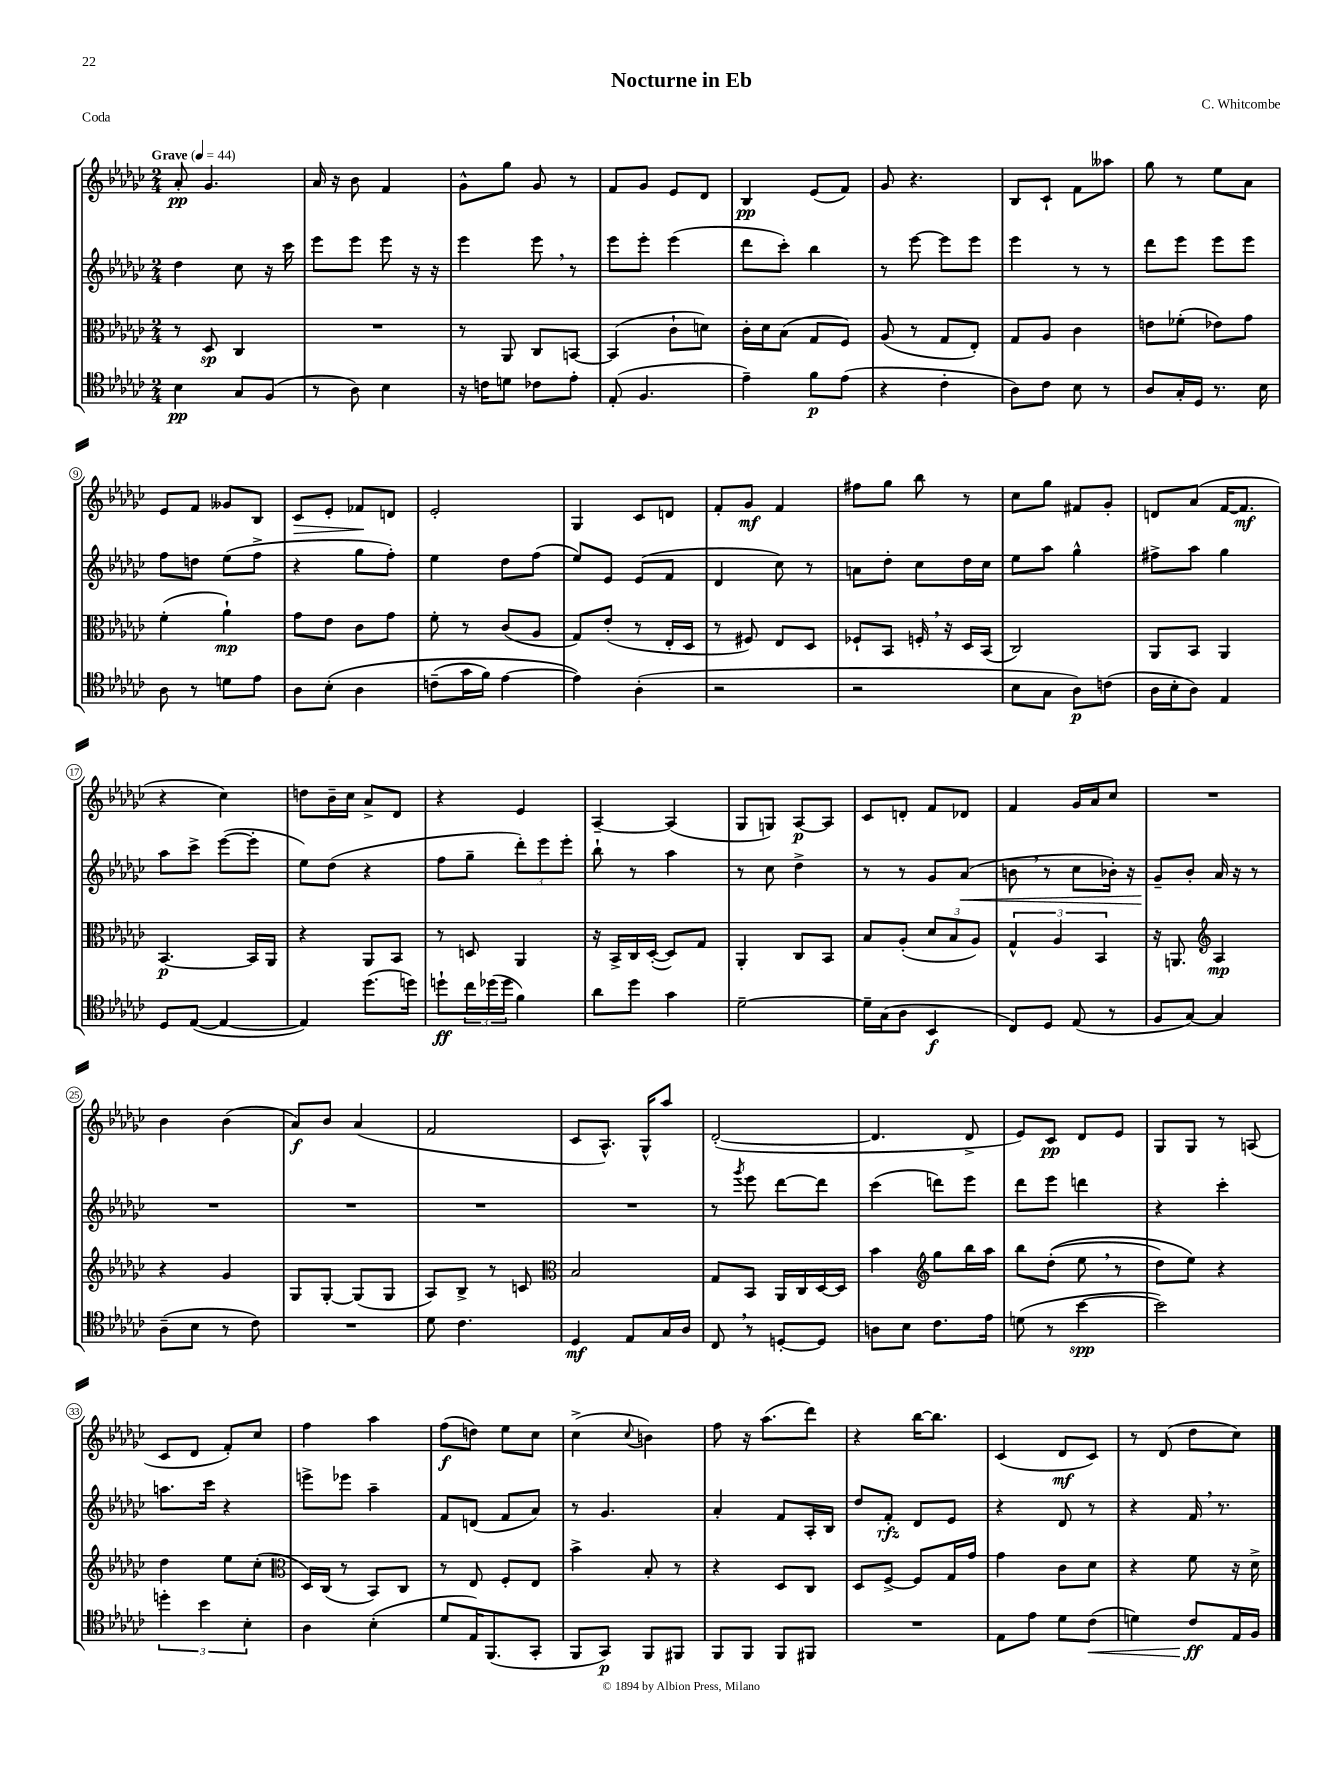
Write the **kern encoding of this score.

**kern	**kern	**kern	**kern
*staff4	*staff3	*staff2	*staff1
*clefC4	*clefC3	*clefG2	*clefG2
*k[b-e-a-d-g-c-]	*k[b-e-a-d-g-c-]	*k[b-e-a-d-g-c-]	*k[b-e-a-d-g-c-]
*M2/4	*M2/4	*M2/4	*M2/4
*MM44	*MM44	*MM44	*MM44
4B-	8r	4dd-	8a-'
.	8D-	.	4.g-
8G-	4C-	8cc-	.
(8F	.	16r	.
.	.	16ccc-	.
=	=	=	=
8r	2r	8eee-	16a-
.	.	.	16r
8A-)	.	8eee-	8b-
4B-	.	8eee-	4f
.	.	16r	.
.	.	16r	.
=	=	=	=
16r	8r	4eee-	8g-^^
16c	.	.	.
8d	8AA-	.	8gg-
8c-	8C-	8eee-	8g-
8e-'	[8BB	8r	8r
=	=	=	=
(8E-'	(4BB]	8eee-	8f
4.F	.	8eee-'	8g-
.	8c-`	(4eee-	8e-
.	8d)	.	8d-
=	=	=	=
4e-~)	16c-'	8ddd-	4B-
.	16d-	.	.
.	(8B-	8ccc-')	.
8f	8G-	4bb-	(8e-
(8e-	8F)	.	8f)
=	=	=	=
4r	(8A-	8r	8g-
.	8r	[8eee-	4.r
4c-'	8G-	8eee-]	.
.	8E-')	8eee-	.
=	=	=	=
8A-)	8G-	4eee-	8B-
8c-	8A-	.	8c-`
8B-	4c-	8r	8f
8r	.	8r	8aa--
=	=	=	=
8A-	8e	8ddd-	8gg-
16G-'	(8f-'	8eee-	8r
16D-	.	.	.
8.r	8e-)	8eee-	8ee-
.	8g-	8eee-	8a-
16B-	.	.	.
=	=	=	=
8A-	(4f'	8ff	8e-
8r	.	8dd	8f
8d	4a-`)	(8ee-	8g--
8e-	.	8ff^	8B-
=	=	=	=
8A-	8g-	4r	8c-
&(8B-'	8e-	.	8e-'
4A-	8c-	8gg-	8f-
.	8g-	8ff')	8d
=	=	=	=
(8c~	8f'	4ee-	2e-'
16g-	8r	.	.
16f)	.	.	.
[4e-	(8c-	8dd-	.
.	8A-	(8ff	.
=	=	=	=
4e-]&)	8G-)	8ee-)	4G-
.	(8e-'	8e-	.
(4A-'	8r	(8e-	8c-
.	16E-'	8f	8d
.	16D-	.	.
=	=	=	=
2r	8r	4d-	8f'
.	8F#)	.	8g-
.	8E-	8cc-)	4f
.	8D-	8r	.
=	=	=	=
2r	8F-`	8a	8ff#
.	8BB-	8dd-'	8gg-
.	16F'	8cc-	8bb-
.	16r	.	.
.	16D-	16dd-	8r
.	(16BB-	16cc-	.
=	=	=	=
8B-	2C-)	8ee-	8cc-
8G-	.	8aa-	8gg-
8A-)	.	4gg-^^	8f#
(8c	.	.	8g-'
=	=	=	=
16A-	8AA-	8ff#^	8d
16B-'	.	.	.
8A-)	8BB-	8aa-	(8a-
4E-	4AA-	4gg-	[16f
.	.	.	8.f]
=	=	=	=
8D-	[4.BB-	8aa-	4r
([8E-	.	8ccc-^	.
4E-_	.	([8eee-	4cc-)
.	16BB-]	8eee-']	.
.	16AA-	.	.
=	=	=	=
4E-])	4r	8ee-)	8dd
.	.	(8dd-	16b-~
.	.	.	16cc-
(8.dd-	8AA-	4r	8a-^
.	8BB-	.	8d-
16dd)	.	.	.
=	=	=	=
8dd`	8r	8ff	4r
24cc-	8D	8gg-~	.
(24dd-	.	.	.
24dd-	.	.	.
4f)	4AA-	12ddd-')	4e-
.	.	12eee-	.
.	.	12eee-'	.
=	=	=	=
8a-	16r	8bb-`	[4A-~
.	16BB-^	.	.
8dd-	16C-	8r	.
.	([16D-'	.	.
4g-	8D-])	4aa-	(4A-]
.	8G-	.	.
=	=	=	=
[2d-~	4AA-'	8r	8G-
.	.	8cc-	8G)
.	8C-	4dd-^	[8A-
.	8BB-	.	8A-]
=	=	=	=
16d-~]	8B-	8r	8c-
(16G-	.	.	.
8A-	(8A-'	8r	8d'
4BB-	12d-	8g-	8f
.	12B-	.	.
.	.	(8a-	8d-
.	12A-)	.	.
=	=	=	=
8C-)	6G-^^	8b	4f
8D-	.	8r	.
.	6A-	.	.
(8E-	.	8cc-	16g-
.	.	.	16a-
.	6BB-	.	.
8r	.	16b-')	8cc-
.	.	16r	.
=	=	=	=
8F	16r	8g-~	2r
.	8.AA	.	.
[8G-)	.	8b-'	.
*	*clefG2	*	*
4G-]	4A-	16a-	.
.	.	16r	.
.	.	8r	.
=	=	=	=
(8A-~	4r	2r	4b-
8B-	.	.	.
8r	4g-	.	(4b-
8c-)	.	.	.
=	=	=	=
2r	8G-	2r	8a-)
.	[8G-'	.	8b-
.	(8G-]	.	(4a-
.	8G-	.	.
=	=	=	=
8d-	8A-)	2r	2f
4.c-	8B-^	.	.
.	8r	.	.
.	8c	.	.
=	=	=	=
*	*clefC3	*	*
4D-	2B-	2r	8c-
.	.	.	8.A-^^)
8E-	.	.	.
.	.	.	16G-^^
16G-	.	.	8aa-
16A-	.	.	.
=	=	=	=
8C-	8G-	8r	([2d-'
.	.	8qggg-	.
8r	8BB-	8eee-	.
[8D'	16AA-	[8ddd-	.
.	16C-	.	.
8D]	[16D-	8ddd-]	.
.	16D-]	.	.
=	=	=	=
8A	4b-	(4ccc-	4.d-]
8B-	.	.	.
*	*clefG2	*	*
8.c-	8gg-	8ddd)	.
.	16bb-	8eee-	8d-^
16e-	16aa-	.	.
=	=	=	=
(8d	8bb-	8ddd-	8e-)
8r	&((8dd-'	8eee-	8c-
[4b-	8ee-	4ddd	8d-
.	8r	.	8e-
=	=	=	=
2b-])	8dd-)	4r	8G-
.	8ee-&)	.	8G-
.	4r	4ccc-'	8r
.	.	.	(8A
=	=	=	=
6dd'	4dd-	8.aa	8c-
.	.	.	8d-
6b-	.	.	.
.	.	16ccc-	.
.	8ee-	4r	8f')
6B-'	.	.	.
.	(8cc-'	.	8cc-
=	=	=	=
*	*clefC3	*	*
4A-	16D-)	8eee^	4ff
.	(16C-	.	.
.	8r	8eee-	.
(4B-'	8BB-)	4aa-~	4aa-
.	8C-	.	.
=	=	=	=
8d-	8r	8f	(8ff
16E-)	8E-	(8d	8dd)
(8.FF	.	.	.
.	8F'	8f	8ee-
8GG-'	8E-	8a-)	8cc-
=	=	=	=
8FF	4b-^	8r	(4cc-^
8GG-)	.	4.g-	.
.	.	.	8qqcc-
8FF	8B-'	.	4b)
8FF#	8r	.	.
=	=	=	=
8FF	4r	4a-'	8ff
8FF	.	.	16r
.	.	.	(8.aa-
8FF	8D-	8f	.
8FF#	8C-	16A-'	8ddd-)
.	.	16B-	.
=	=	=	=
2r	8D-	8dd-	4r
.	[8F^	8f'	.
.	8F]	8d-	[16bb-
.	.	.	8.bb-]
.	16G-	8e-	.
.	16g-	.	.
=	=	=	=
8E-	4g-	4r	(4c-
8e-	.	.	.
8d-	8c-	8d-	8d-
(8c-	8d-	8r	8c-)
=	=	=	=
4d)	4r	4r	8r
.	.	.	(8d-
8c-	8f	16f	8dd-
.	.	8.r	.
16E-	16r	.	8cc-)
16F	16d-^	.	.
==	==	==	==
*-	*-	*-	*-
